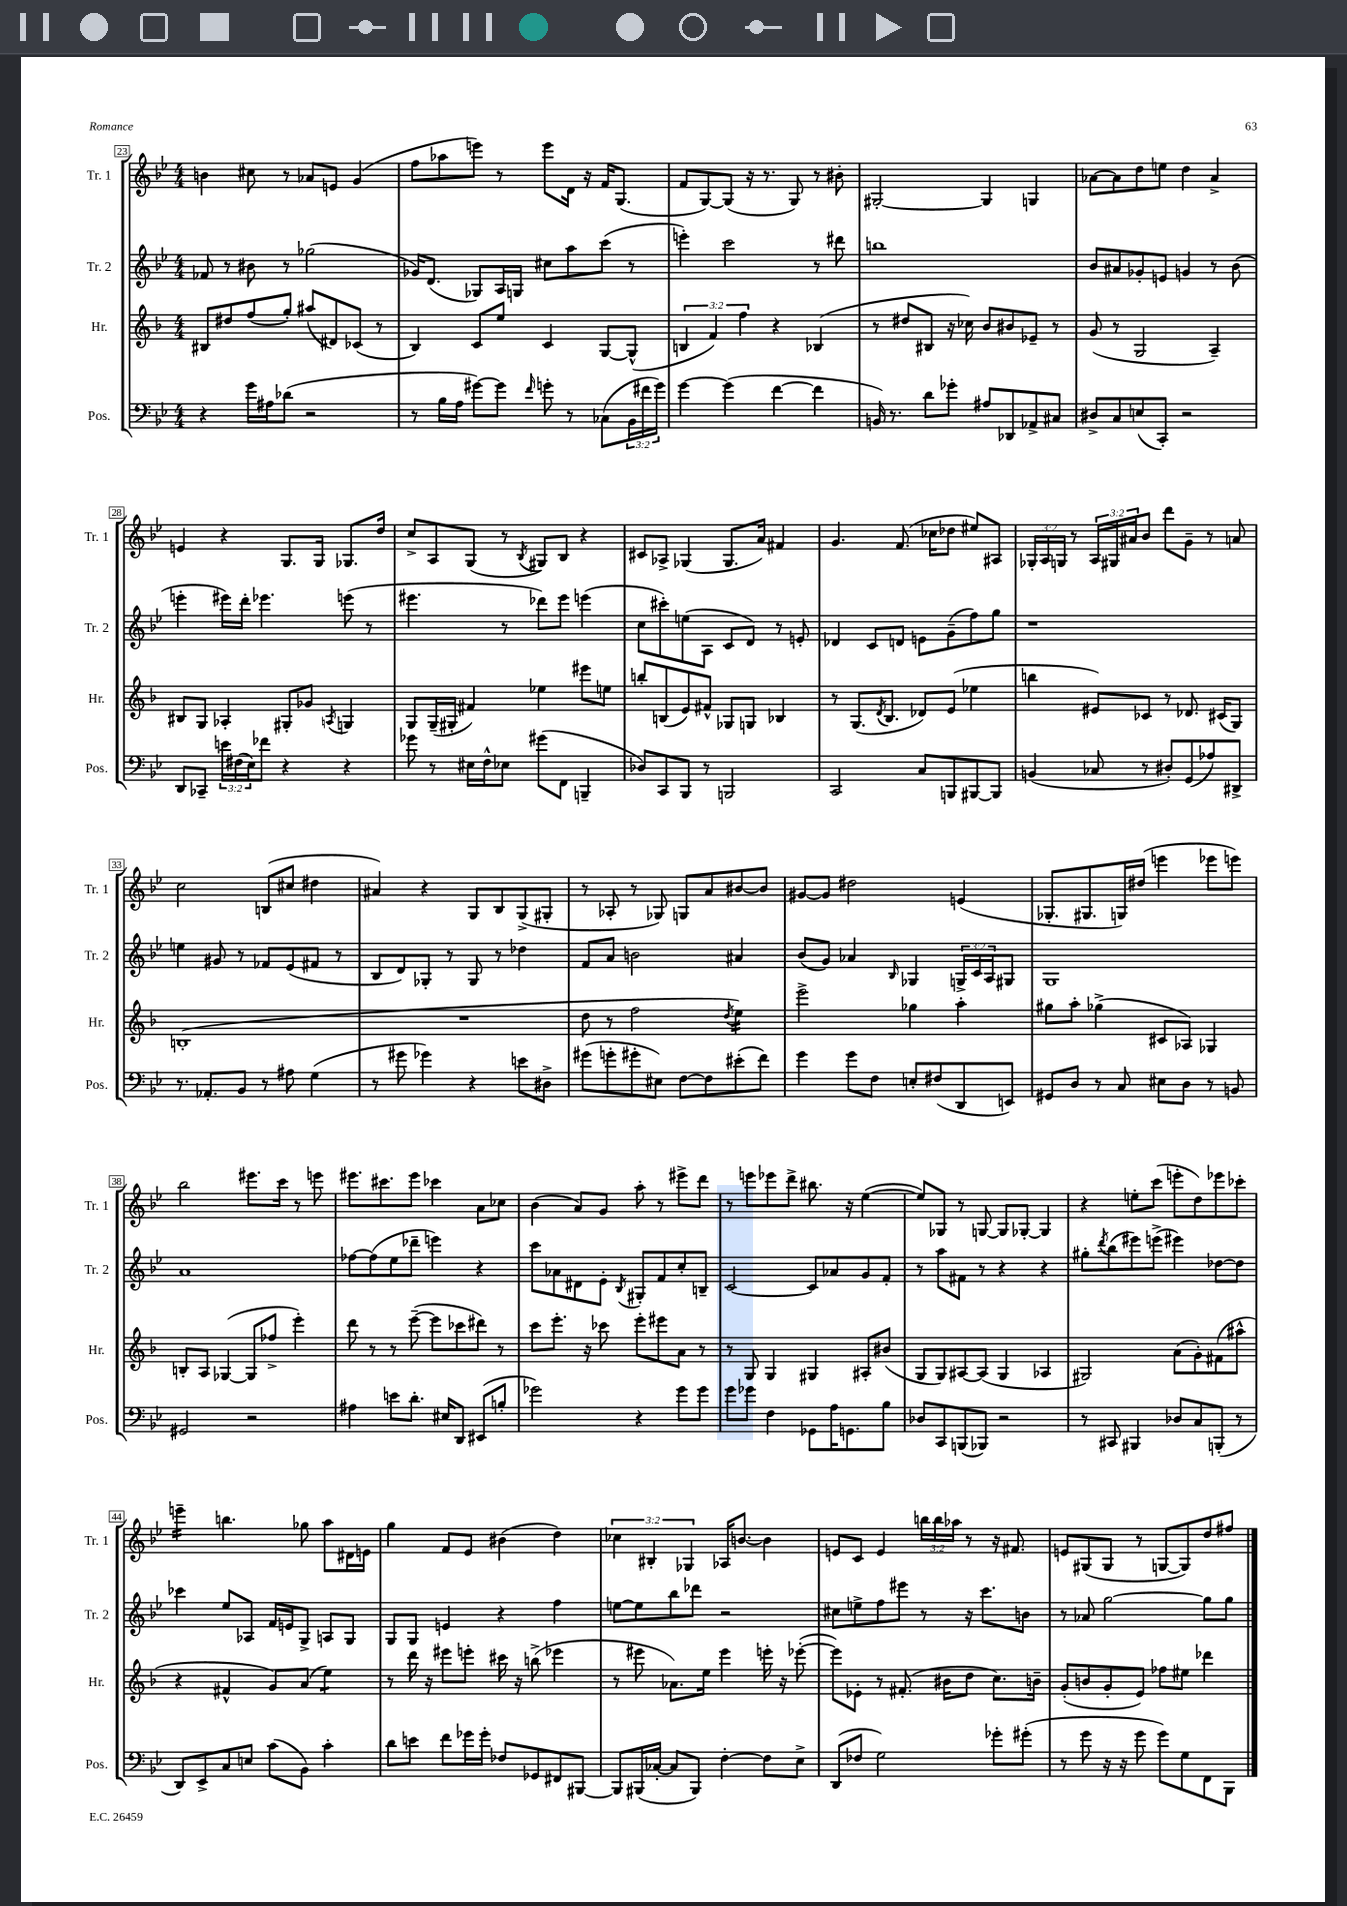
<<
\new StaffGroup <<
\new Staff = "s0" \with { instrumentName = "Tr. 1" shortInstrumentName = "Tr. 1" } {
    \clef treble \key bes \major \numericTimeSignature \time 4/4 \override Staff.TupletNumber.text = #tuplet-number::calc-fraction-text
    b'4 cis''8 r8 aes'8 e'8 g'4( |
    f''8 aes''8 e'''8) r8 e'''8 d'16 r16 f'16 g8.( |
    f'8 g8~) g8( r16 r8. g8) r8 bis'8-. |
    gis2~-. gis4 g4 |
    aes'8~ aes'8 d''8 e''8 d''4 aes'4-> |
    e'4 r4 g8. g16 ges8. d''16 |
    c''8-> a8 g8( r8 \acciaccatura { bes8 } gis8) bes8 r4 |
    cis'8 aes8-> ges4( ges8. a'16) fis'4 |
    g'4. f'8.( ces''16 des''8 eis''8) ais8 |
    \tuplet 3/2 { ges16-. a16 g16 } r8 \tuplet 3/2 { a16 gis16 ais'16 } bes'8 d'''8 g'8-- r8 a'8 |
    c''2 b8( cis''8 dis''4 |
    ais'4) r4 g8 bes8 g8->( gis8-. |
    r8 aes8-. r8 ges8) g8 a'8 bis'8~ bis'8 |
    gis'8~ gis'8 dis''2 e'4( |
    ges8.-. gis8. g16) dis''16( e'''4 ees'''8 e'''8) |
    bes''2 eis'''8. c'''16 r8 e'''8 |
    eis'''8. cis'''8. eis'''8 ces'''4 a'8 ces''8 |
    bes'4( a'8) g'8 a''8-. r8 eis'''8-> d'''8 |
    r8 e'''8 ees'''8 d'''8-> bis''8. r16 ees''4~( |
    ees''8) ges8 r8 g8~ g8 ges8~-. ges4 |
    r4 e''8-. c'''8( e'''8-. d''8) ees'''8 ces'''8-. |
    e'''4:16-- b''4. ges''8 a''8 dis'16 e'16 |
    g''4 f'8 ees'8 bis'4( d''4) |
    \tuplet 3/2 { ces''4 bis4-. ges4 } aes16 b'8.~ b'4 |
    e'8 c'8 e'4 \tuplet 3/2 { b''16 b''16 aes''16 } r8 r16 fis'8. |
    e'8 gis8( gis8 r8 g8~ g8) d''8 fis''8 \bar "|." |
}
\new Staff = "s1" \with { instrumentName = "Tr. 2" shortInstrumentName = "Tr. 2" } {
    \clef treble \key bes \major \numericTimeSignature \time 4/4 \override Staff.TupletNumber.text = #tuplet-number::calc-fraction-text
    fes'8 r8 bis'8 r8 ges''2( |
    ges'16) d'8.( ges8) a16 g16 cis''8 a''8 c'''8( r8 |
    e'''4-.) c'''2 r8 dis'''8 |
    b''1 |
    bes'8 ais'8 ges'8-. e'8 g'4 r8 bes'8( |
    e'''4-. eis'''16) d'''16-. ees'''4. e'''8( r8 |
    eis'''4. r8 des'''8) eis'''8 e'''4( |
    c''8 cis'''8-.) e''8( a8 c'8 d'8) r8 e'8-. |
    des'4 c'8 d'8 e'8 g'8--( f''8) g''8 |
    r1 |
    e''4 gis'8 r8 fes'8 ees'8( fis'8 r8 |
    bes8 d'8) ges8-. r8 ges8 r8 des''4 |
    f'8 a'8 b'2 ais'4 |
    bes'8( g'8) aes'4 \grace { bes16 } ges4 \tuplet 3/2 { g16-> c'16 a16 } gis8 |
    g1 |
    a'1 |
    fes''8~ fes''8( ees''8 des'''8-- e'''4) r4 |
    c'''8 aes'8 dis'8 ees'8-. \acciaccatura { bes8 } gis8-. f'8 c''8-. b8-- |
    c'2~ c'8 aes'8 g'8 f'8-. |
    r8 a''8 fis'8 r8 r4 r4 |
    gis''8-. \acciaccatura { d'''8 } bes''8( eis'''8) e'''8->( eis'''4) des''8~ des''8 |
    ces'''4 ees''8 aes8 f'16 e'16 g8-> a8 g8 |
    g8 g8 e'4 r4 f''4 |
    e''8~ e''8 bes''8 des'''8 r2 |
    cis''8 e''8-> f''8 eis'''8 r8 r16 c'''8. b'8 |
    r8 aes'8 g''2~ g''8 g''8 \bar "|." |
}
\new Staff = "s2" \with { instrumentName = "Hr." shortInstrumentName = "Hr." } {
    \clef treble \key f \major \numericTimeSignature \time 4/4 \override Staff.TupletNumber.text = #tuplet-number::calc-fraction-text
    bis8 dis''8 f''8( g''8-.) ais''8( dis'8) ces'8( r8 |
    bes4) c'8 e''8 c'4 g8~ g8-^( |
    \tuplet 3/2 { b4 f'4) f''4 } r4 bes4( |
    r8 dis''8 bis8 r16 ces''16) bes'8 bis'8 ees'8-- r8 |
    g'8( r8 g2 a4--) |
    bis8 g8 aes4-. gis8-. ges'8 \acciaccatura { a8 } g4 |
    g8 g16--( gis16-. fis'4) ees''4 eis'''8 e''8 |
    b''8-. b8( e'8) fis'8-^ ges8 g8 bes4 |
    r8 g8.( \acciaccatura { d'8 } bes8. des'8) e'8( ees''4 |
    b''4 eis'8) ces'8 r8 des'8. cis'16( g8) |
    b1-.( |
    R1 |
    d''8 r8 f''2 \acciaccatura { d''8 } e''4:16) |
    e'''2-> ges''4 a''4-. |
    gis''8 a''8-. ges''4->( cis'8 aes8) ges4 |
    b8-. a8 ges4~( ges8 fes''8-> e'''4-.) |
    d'''8 r8 r8 e'''8~--( e'''8 ces'''8 dis'''8) r8 |
    c'''8 e'''8.-. r16 ces'''8 e'''8-. eis'''8 a'8 r8 |
    r8 g8 g4 gis4 ais8-. bis'8( |
    g8 g8) ais8~ ais8( g4 aes4 |
    gis2) a'8( g'8-.) fis'8( ais''8-^ |
    r4 fis'4-^ g'8) a'8( e''4:8) |
    r8 d'''16 r16 eis'''8 e'''8-. cis'''16 r16 b''8->( ees'''4 |
    r8 eis'''8 aes'8.) e''16 eis'''4 e'''16-. r16 ees'''8~-.( |
    ees'''8) ees'8-. r8 fis'8.-.( bis'16 d''8 c''8.) b'16-- |
    g'8-.( b'8 g'8-. e'8) fes''8 eis''8 des'''4 \bar "|." |
}
\new Staff = "s3" \with { instrumentName = "Pos." shortInstrumentName = "Pos." } {
    \clef bass \key bes \major \numericTimeSignature \time 4/4 \override Staff.TupletNumber.text = #tuplet-number::calc-fraction-text
    r4 g'16 ais16 des'8( r2 |
    r8 bes16 a16 gis'8~) gis'8 \grace { f'16 } g'8-. r8 ces8( \tuplet 3/2 { bes,16 fis'16 g'16) } |
    g'4~ g'4( f'4~ f'4 |
    b,16) r8. d'8 ges'8-. ais8 des,8 aes,8-> cis8 |
    dis8-> c8 e8( c,8-.) r2 |
    d,8 ces,8-- \tuplet 3/2 { e'16 fis16( ees16) } fes'8 r4 r4 |
    ges'8 r8 eis16 f16-^ ees8 gis'8( f,8 b,,4-- |
    des8) c,8 bes,,8 r8 b,,2 |
    c,2 c8 b,,8 bis,,8~ bis,,8 |
    b,4( ces8 r8 dis8-.) g,8( aes8) dis,8-> |
    r8. aes,8.-. bes,8 r8 ais8 g4( |
    r8 gis'8 ges'4) r4 e'8 dis8-> |
    gis'8( g'8-. gis'8-. eis8) f8~ f8 eis'8-.( f'8) |
    g'4 g'8 f8 e8-. fis8( d,8 e,8) |
    gis,8 d8 r8 c8 eis8 d8 r8 b,8 |
    gis,2 r2 |
    ais4 e'8 d'8.-. eis16 d,8 eis,8( b8-. |
    ges'2) r4 ges'8 ges'8 |
    g'8 ges'8 f4 ges,8 a16 g,8. bes8 |
    des8 c,8 b,,8( bes,,8) r2 |
    r8 cis,8 bis,,4 des8 c8 b,,8-.( r8 |
    d,8) ees,8-> c8 e8 c'8( bes,8) c'4-. |
    d'8 e'8 f'8 ges'16 ges'16-. fes8 ges,8 fis,8 bis,,8~ |
    bis,,8 bis,,16( ces16~-. ces8 bis,,8) f4~-. f8 ees8-> |
    d,8( fes8 g2) ges'8-. gis'8-.( |
    r8 g'8 r16 r16 g'8 g'8) g8 f,8 bes,,8 \bar "|." |
}
>>
>>
\layout { \context { \Score currentBarNumber = #23 \override BarNumber.stencil = #(make-stencil-boxer 0.1 0.3 ly:text-interface::print) } }
